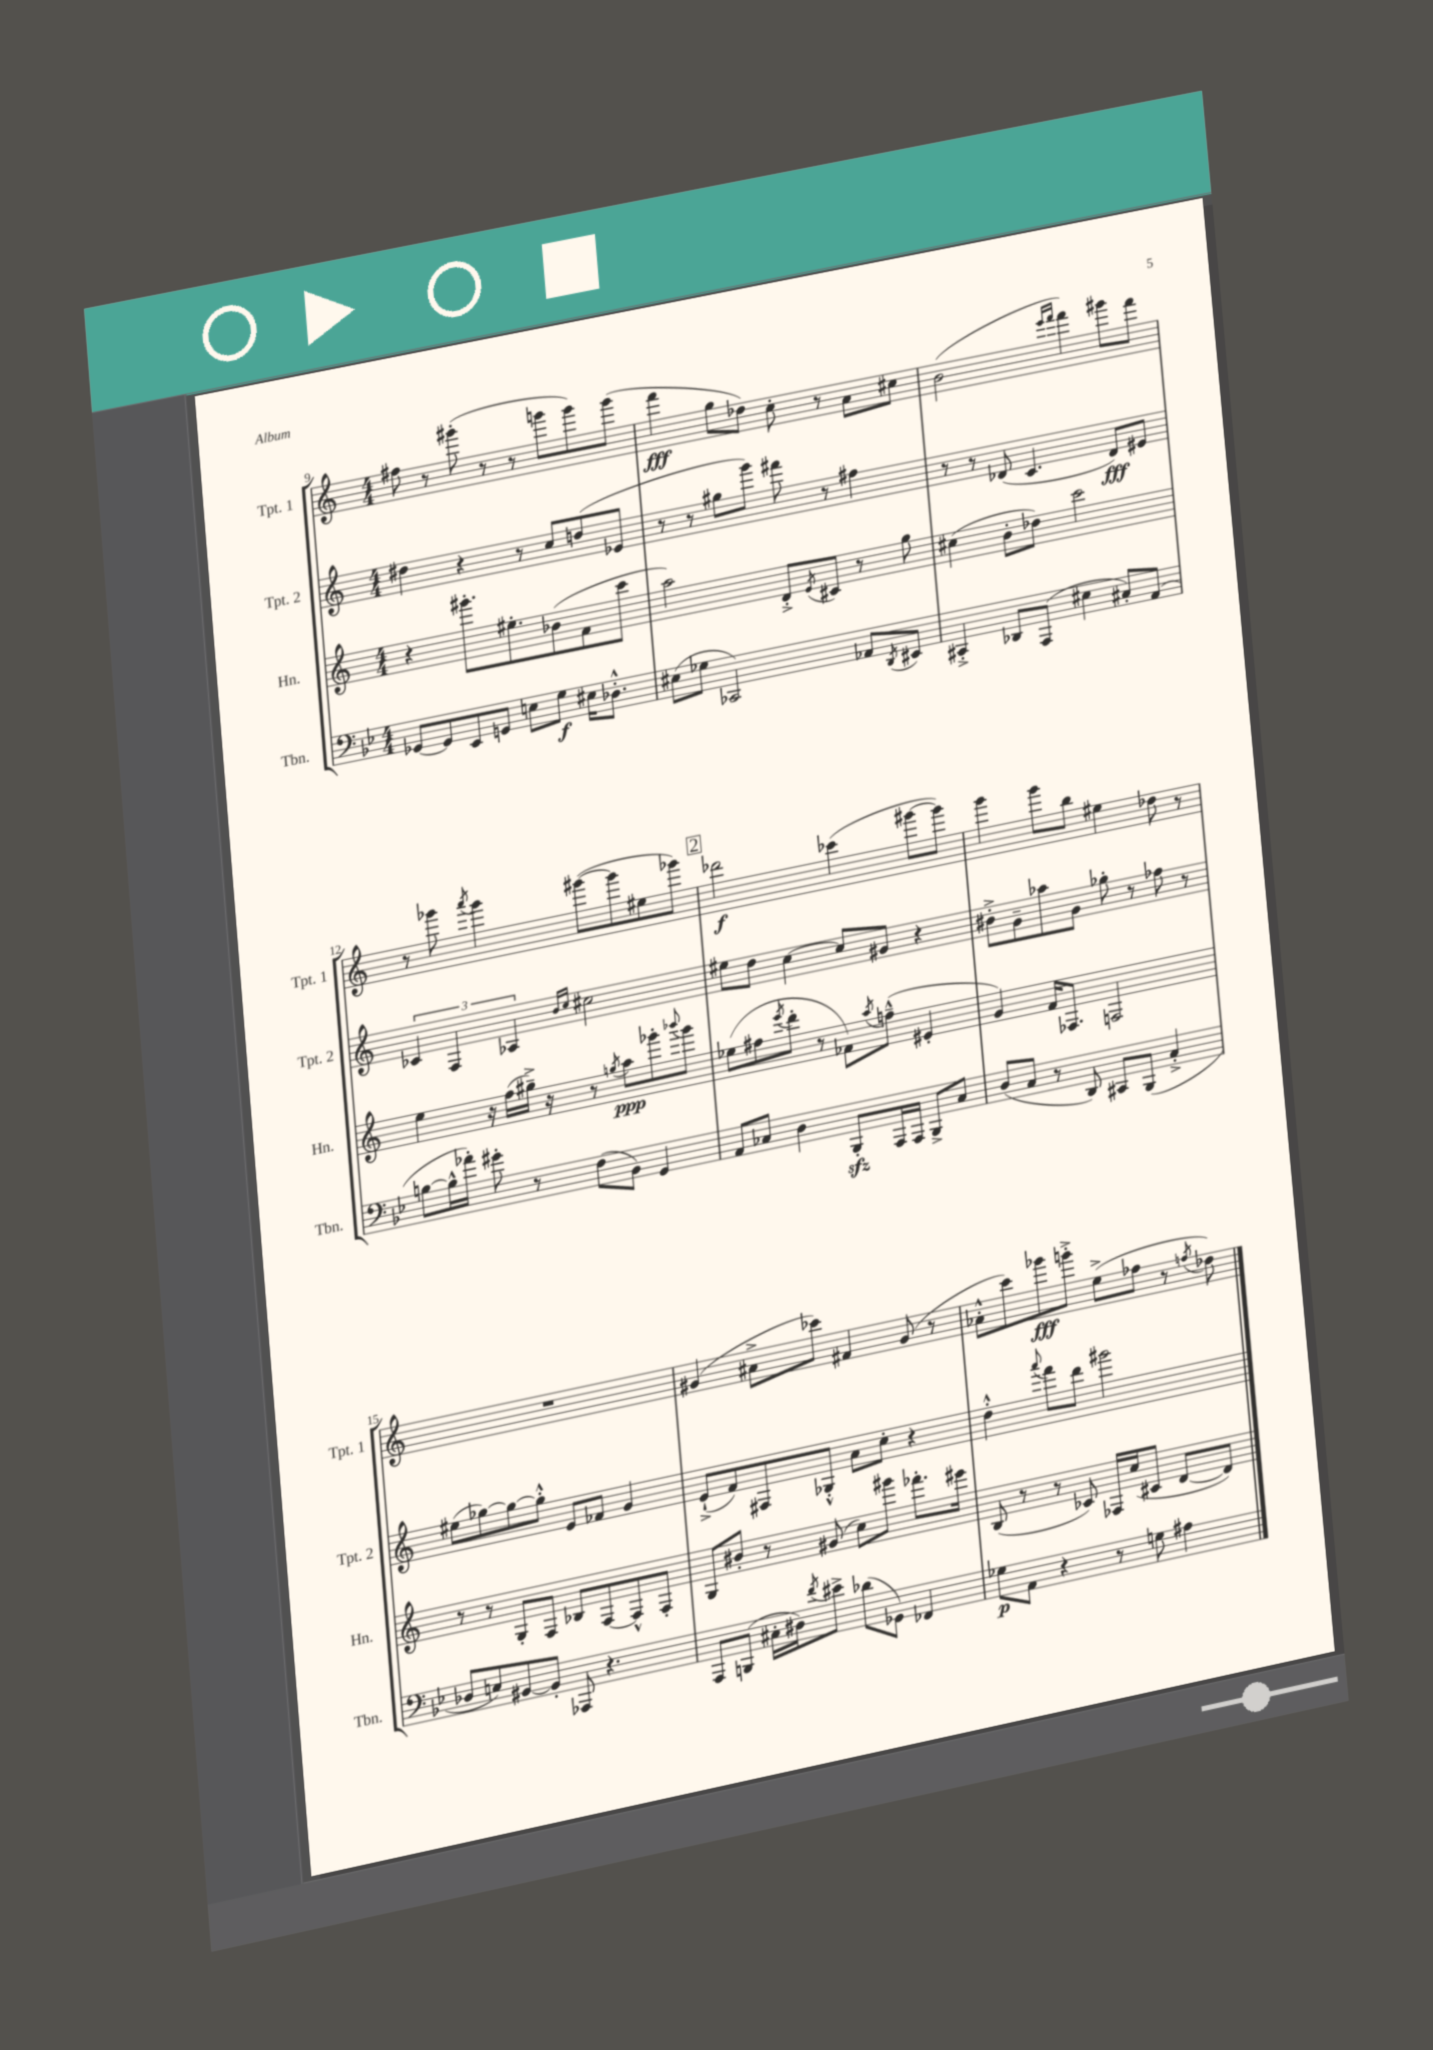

**kern	**kern	**kern	**kern
*staff4	*staff3	*staff2	*staff1
*clefF4	*clefG2	*clefG2	*clefG2
*k[b-e-]	*k[]	*k[]	*k[]
*M4/4	*M4/4	*M4/4	*M4/4
[8GG-	4r	4dd#	8ff#
8GG-]	.	.	8r
8EE-	8.ggg#'	4r	(8ggg#'
8GG	.	.	8r
.	8.ee#'	.	.
8E	.	8r	8r
8G	(8b-	8cc	8ggg
16E#	8f	(8dd	8ggg)
8.D-'^^	.	.	.
.	8ccc	8e-	(8ggg
=	=	=	=
(8E#	2aa)	8r	4fff
8G-	.	8r	.
2CC-)	.	8gg#	8gg
.	.	8ggg)	8dd-)
.	8d'^	8fff#	8cc'
.	8qe	.	.
.	8c#	8r	8r
8AA-	8r	4ff#	8a
8qDD	.	.	.
8EE#	8gg	.	8cc#
=	=	=	=
4CC#'^	(4cc#	8r	(2b
.	.	8r	.
8DD-	8b'	(8d-	.
(8AAA	8dd-)	4.c	.
.	.	.	16qqeee
.	.	.	16qqfff
4E#	2ccc	.	4fff)
8C#')	.	8d-)	8ggg#
(8AA	.	8e#	8fff
=	=	=	=
[8B	4ee	6c-	8r
16B^^]	.	.	8ggg-
.	.	6F	.
16a-')	.	.	.
.	.	.	8qaaa
8g#'	16r	.	4ggg-
.	(16ff	.	.
.	.	6A-	.
8r	16gg#~^)	.	.
.	16r	.	.
.	.	16qqb	.
.	.	16qqcc	.
(8F	8r	2cc#	([8ggg#
.	8qgg	.	.
8BB-)	8aa	.	8ggg#]
4GG	8ggg-'	.	8ee#
.	8qqbbb-	.	.
.	8ggg-	.	8ggg-)
=	=	=	=
8AA	(8ee-	8ee#	2ddd-
8C-	8ff#	8dd	.
.	8qeee	.	.
4D	8ddd'	[4cc	.
.	8r	.	.
8BBB-'	8f-)	8cc]	(4ccc-
.	8qaa	.	.
16AAA	(8ff~^^	8g#	.
16AAA	.	.	.
8BBB-^	4e#'	4r	[8ggg#
8C-	.	.	8ggg#])
=	=	=	=
(8D	4g)	8b#'^	4ggg
8C	.	8g~	.
8r	16f	8aa-	8ggg
.	8.F-	.	.
8DD)	.	8g	8bb
8CC#	2F	8gg-'	4ee#
(8BBB-	.	8r	.
4C'^	.	8ff-	8dd-
.	.	8r	8r
=	=	=	=
8D-	8r	(8ee#	1r
8E)	8r	[8gg-)	.
[8BB#	8G'	8gg-_	.
8BB#']	8F	8gg-'^^]	.
8AAA-	8B-	8e	.
4.r	[8F	8f-	.
.	8F^^]	4g	.
.	8F'	.	.
=	=	=	=
8AAA	8G	(8e`^	(4g#
(8BBB	8b#'	8f)	.
16C#'	8r	8F#	8a#^
16D#)	.	.	.
8qf	.	.	.
8e#^	(8g#	8G-'^^	8ccc-)
(8d-	8cc)	8a	4f#
8GG-)	8ggg#	8cc'	.
4FF-	8.fff-'	4r	(8g#
.	.	.	8r
.	16eee#	.	.
=	=	=	=
8G-	(8B	4dd'^^	8a-'^^
8AA	8r	.	8ccc)
.	.	8qqaaa	.
4r	8r	8fff	8ggg-
.	8c-)	8ddd	8ggg'^
8r	16F-	2ggg#	(8ee^
.	(16cc	.	.
8G	8c#	.	8ff-
4A#	[8d	.	8r
.	.	.	8qff
.	8d])	.	8dd-)
==	==	==	==
*-	*-	*-	*-
